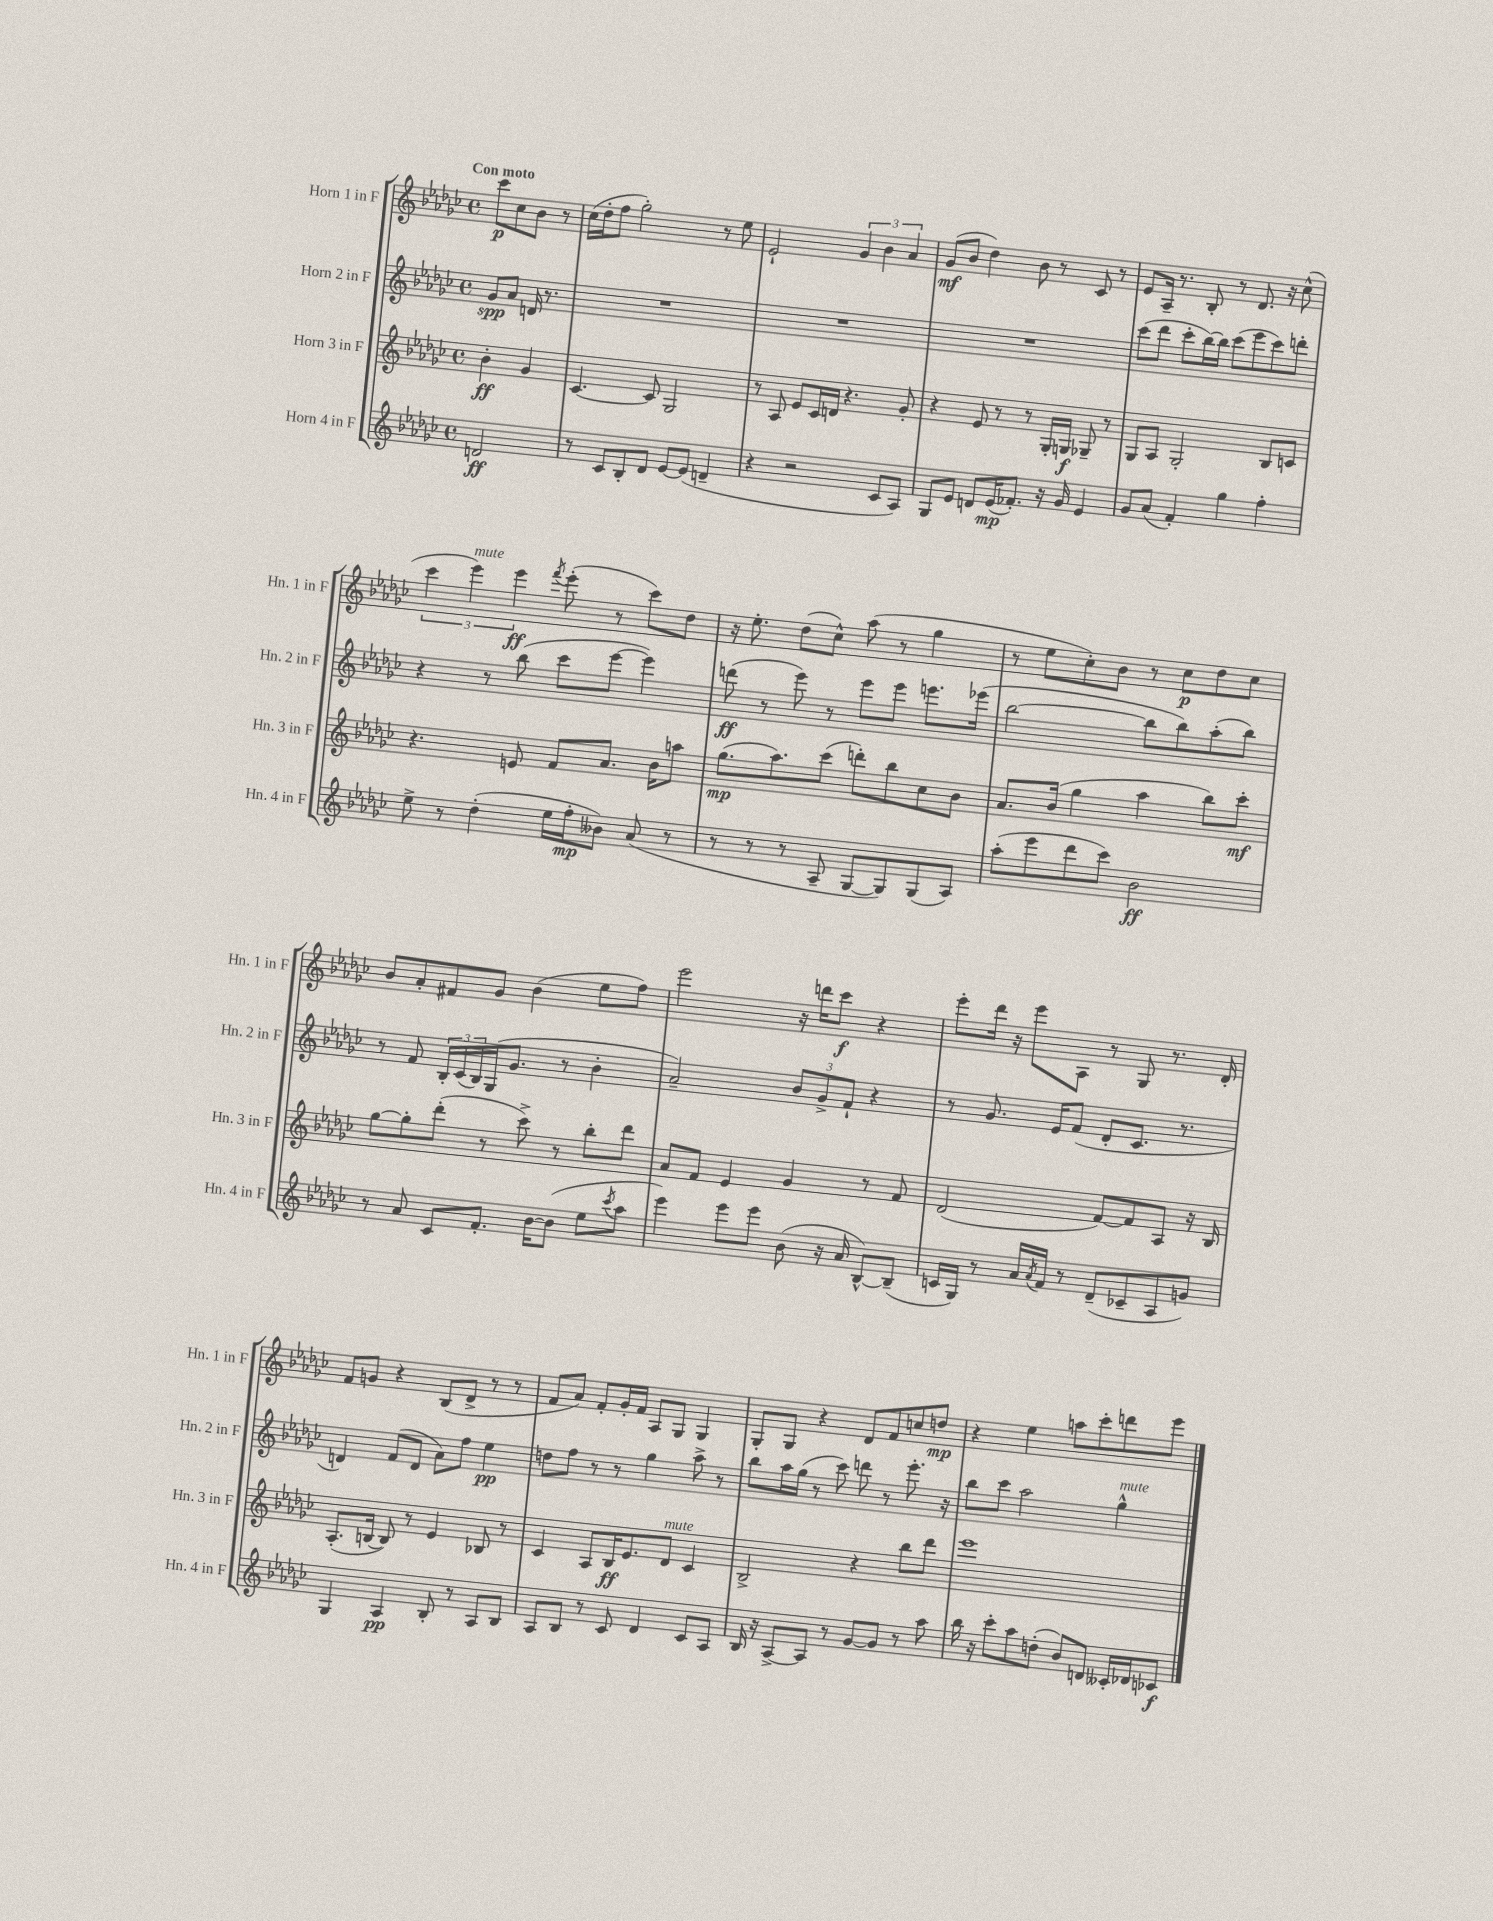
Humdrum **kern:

**kern	**kern	**kern	**kern
*staff4	*staff3	*staff2	*staff1
*clefG2	*clefG2	*clefG2	*clefG2
*k[b-e-a-d-g-c-]	*k[b-e-a-d-g-c-]	*k[b-e-a-d-g-c-]	*k[b-e-a-d-g-c-]
*M4/4	*M4/4	*M4/4	*M4/4
*met(c)	*met(c)	*met(c)	*met(c)
2d	4b-'	8g-	8ccc-
.	.	8a-	8cc-
.	4g-	16d	8b-
.	.	8.r	.
.	.	.	8r
=	=	=	=
8r	[4.c-	1r	(16cc-
.	.	.	16dd-'
8c-	.	.	8ff
8B-'	.	.	2gg-')
8d-	8c-]	.	.
[8e-	2G-	.	.
(8e-]	.	.	.
4d~	.	.	8r
.	.	.	8ee-
=	=	=	=
4r	8r	1r	2e-`
.	8A-	.	.
2r	8e-	.	.
.	16c-	.	.
.	16d	.	.
.	4.r	.	6g-
.	.	.	6b-
8c-	.	.	.
.	.	.	6a-
8A-)	8g-'	.	.
=	=	=	=
8G-	4r	1r	(8g-
8e-	.	.	8b-
8d	8e-	.	4dd-)
(16e-	8r	.	.
8.f-')	.	.	.
.	8r	.	8b-
16r	16G-'	.	8r
16g-	16G	.	.
4e-	8G-~	.	8c-
.	8r	.	8r
=	=	=	=
8g-	8G-	(8ccc-	8e-
(8a-	8A-	8ddd-	16A-~
.	.	.	8.r
4f')	2G-'	8ccc-'	.
.	.	[16bb-)	8B-'
.	.	16bb-]	.
4gg-	.	(8ccc-	8r
.	.	8eee-	8.d-
4ff'	8B-	8ccc-)	.
.	.	.	16r
.	8c	8ddd'	(8cc-^^
=	=	=	=
8ee-^	4.r	4r	6ccc-
8r	.	.	.
.	.	.	6eee-)
(4dd-'	.	8r	.
.	.	.	6eee-
.	8e	(8bb-	.
.	.	.	8qfff
16ee-	8f	8ccc-	(8eee-'
16ff'	.	.	.
8b--)	8.a-	[8eee-	8r
(8a-	.	4eee-])	8ccc-)
.	16b-	.	.
8r	8aa	.	8dd-
=	=	=	=
8r	(8.gg-	(8ddd	16r
.	.	.	8.ee-'
8r	.	8r	.
.	8.aa-)	.	.
8r	.	8eee-)	(8dd-
8A-~	(8ccc-	8r	8cc-^^)
[8G-	8ddd')	8eee-	(8aa-
8G-])	8bb-	8eee-	8r
(8G-	8cc-	8.eee	4gg-
8A-)	8b-	.	.
.	.	(16eee-	.
=	=	=	=
(8aa-'	8.a-	[2bb-	8r
8eee-	.	.	8ee-
.	(16b-	.	.
8ddd-	4gg-	.	8cc-')
8ccc-)	.	.	8b-
2b-	4aa-	8bb-]	8r
.	.	8bb-)	8cc-
.	8bb-)	(8aa-'	8dd-
.	8ccc-'	8bb-)	8cc-
=	=	=	=
8r	[8gg-	8r	8b-
8a-	8gg-']	8f	8a-'
8c-	(8ddd-'	24B-'	8f#
.	.	(24c-	.
.	.	24B-)	.
8.f'	8r	(16G-	8g-
.	.	8.g-	.
.	8ccc-^)	.	(4b-
[16b-	.	.	.
(8b-]	8r	8r	.
8ee-	8bb-'	4b-'	8ee-
8qccc-	.	.	.
8aa-	8ddd-	.	8ff)
=	=	=	=
4eee-)	8a-	2a-~)	2eee-
.	8f	.	.
8eee-	4e-	.	.
8eee-	.	.	.
(8b-	4g-	12b-	16r
.	.	.	16ddd
.	.	12g-^	.
16r	.	.	8ccc-
.	.	12f`	.
16a-	.	.	.
[8B-^^)	8r	4r	4r
(8B-~]	8f	.	.
=	=	=	=
16c	(2d-	8r	8eee-'
16G-)	.	.	.
8r	.	8.g-	16ddd-
.	.	.	16r
16a-	.	.	8eee-
8qa-	.	.	.
16f	.	16e-	.
8r	.	(8f	8A-
(8d-~	[8f)	8d-'	8r
8c-~	8f]	8.c-	8G-
8A-	8A-	.	8.r
.	.	8.r	.
8g)	16r	.	.
.	16B-	.	16d-'
=	=	=	=
4G-	(8.A-'	4d)	8f
.	.	.	8g
.	[16B	.	.
4A-	8B])	(8f	4r
.	8r	8d	.
8B-'	4e-	8a-)	(8B-
8r	.	8ff	8d-^
8A-	8B-	4ee-	8r
8B-	8r	.	8r
=	=	=	=
8A-	4c-	8dd	8f
8B-	.	8ff	8a-)
8r	8A-	8r	8f'
8c-	16B-	8r	16g-'
.	8.e-	.	16f
4d-	.	4gg-	8A-
.	8d-	.	8G-
8c-	4c-	8aa-^	4G-
8A-	.	8r	.
=	=	=	=
16B-	2B-^	8bb-	8G-'
16r	.	.	.
[8A-^	.	16aa-	8G-
.	.	(16gg-	.
8A-]	.	8r	4r
8r	.	8ccc-)	.
[8g-	4r	8ddd	8d-
8g-]	.	8r	8f
8r	8bb-	8.eee-'	8cc
8aa-	8ddd-	.	8dd
.	.	16r	.
=	=	=	=
16bb-	1eee-	8bb-	4r
16r	.	.	.
8ccc-'	.	8ccc-	.
8aa-	.	2aa-	4ee-
(8dd'	.	.	.
8b-)	.	.	8aa
8d	.	.	8ccc-'
16c--'	.	4gg-^^	8ddd
16d-	.	.	.
8c-	.	.	8eee-
==	==	==	==
*-	*-	*-	*-
